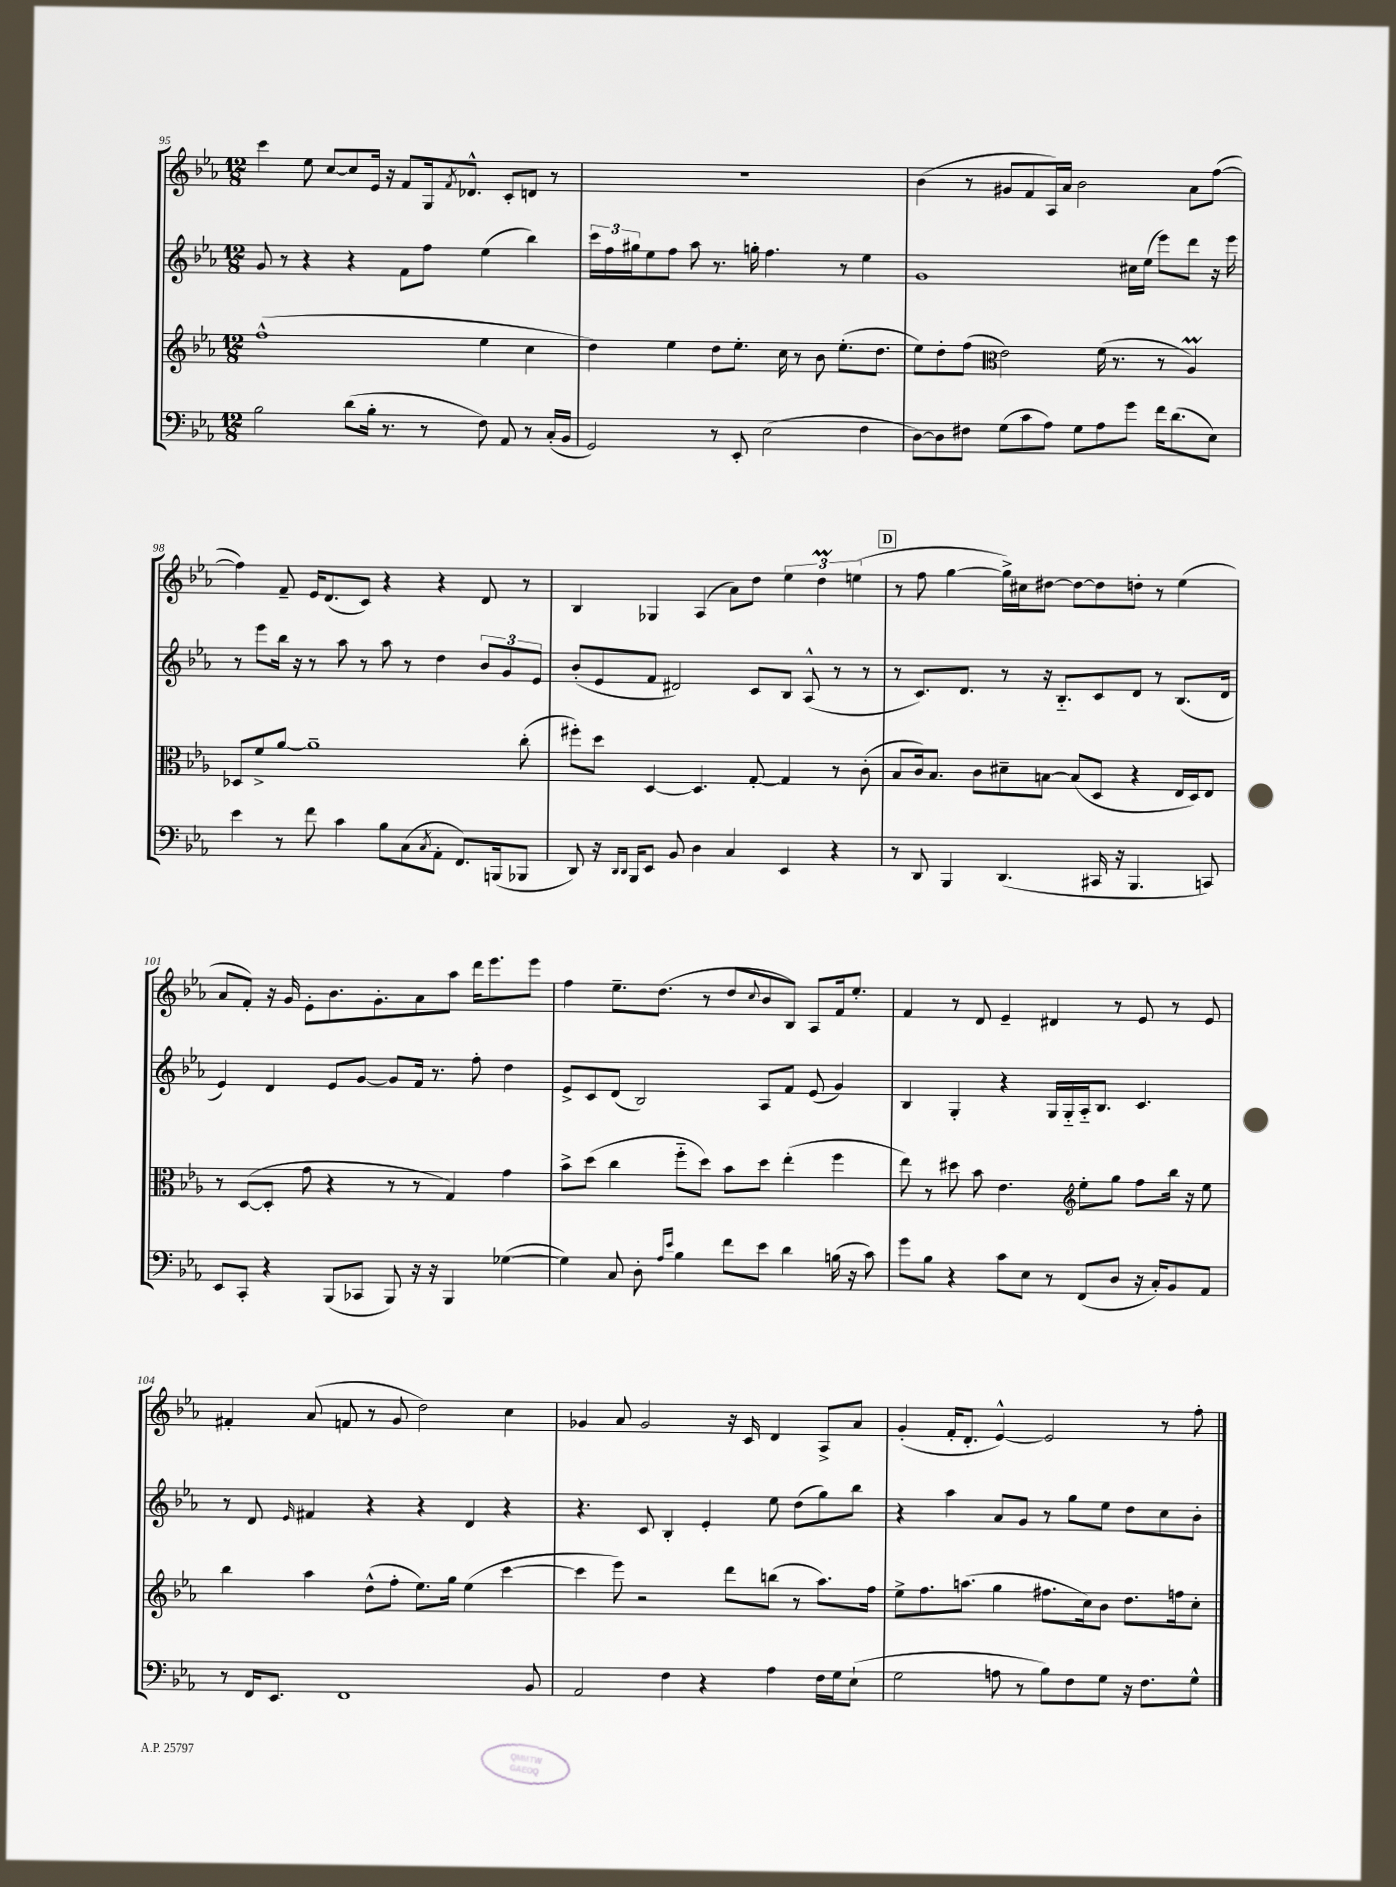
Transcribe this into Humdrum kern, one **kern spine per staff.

**kern	**kern	**kern	**kern
*staff4	*staff3	*staff2	*staff1
*clefF4	*clefG2	*clefG2	*clefG2
*k[b-e-a-]	*k[b-e-a-]	*k[b-e-a-]	*k[b-e-a-]
*M12/8	*M12/8	*M12/8	*M12/8
2B-	(1ff^^	8g	4ccc
.	.	8r	.
.	.	4r	8ee-
.	.	.	[8cc
(8d	.	4r	8cc]
16B-'	.	.	16e-
8.r	.	.	16r
.	.	8f	8f
8r	.	8ff	16G
.	.	.	8qf
.	.	.	8.d-^^
8F)	4ee-	(4ee-	.
8AA-	.	.	8c'
8r	4cc	4bb-)	8d
(16C'	.	.	8r
16BB-	.	.	.
=	=	=	=
2GG)	4dd)	24ccc	1.r
.	.	24ff	.
.	.	24gg#	.
.	.	8ee-	.
.	4ee-	8ff	.
.	.	8aa-	.
8r	8dd	8.r	.
8EE-'	8.ee-'	.	.
.	.	16gg'	.
(2E-	.	4.ff	.
.	16cc	.	.
.	8r	.	.
.	8b-	.	.
.	(8.ee-'	8r	.
4F	.	4ee-	.
.	8.dd	.	.
=	=	=	=
[8D)	8ee-)	1g	(4b-
8D]	8dd'	.	.
8F#	(8ff	.	8r
*	*clefC3	*	*
(8G	2e-)	.	8g#
8c	.	.	8f
8A-)	.	.	16A-)
.	.	.	16a-
8G	.	.	2b-
8A-	(16f	.	.
.	8.r	.	.
8g	.	16cc#	.
.	.	(16ee-	.
16f	8r	8eee-)	.
(8.d	.	.	.
.	4A-)	8ddd	8a-
8E-)	.	16r	([8ff
.	.	16eee-	.
=	=	=	=
4e-	8D-	8r	4ff])
.	8f^	8eee-	.
8r	[8a-	16bb-	8f~
.	.	16r	.
8f	1a-~]	8r	16e-
.	.	.	(8.d
4c	.	8aa-	.
.	.	8r	8c)
8B-	.	8aa-	4r
(8C	.	8r	.
8qC	.	.	.
8AA-'	.	4dd	4r
8.FF)	.	.	.
.	.	12b-	8d
(16BBB	.	.	.
.	.	12g	.
8BBB-	(8cc'	.	8r
.	.	12e-	.
=	=	=	=
8DD)	8ff#')	(8b-'	4B-
16r	8dd	8e-	.
16qqDD	.	.	.
16qqDD	.	.	.
16BBB-	.	.	.
8EE-	[4D	8f	4G-
8BB-	.	2d#)	.
4D	4.D]	.	(4A-
4C	.	.	8a-)
.	[8G'	8c	8dd
4EE-	4G]	8B-	6ee-
.	.	(8A-^^	.
.	.	.	6dd
4r	8r	8r	.
.	.	.	(6ee
.	(8c'	8r	.
=	=	=	=
8r	8B-	8r	8r
8DD	16c)	8.c)	8ff
.	8.B-	.	.
4BBB-	.	.	[4gg
.	.	8.d	.
.	8c	.	.
(4.DD	8d#~	8r	16gg^])
.	.	.	16cc#
.	[8B	16r	[8dd#
.	.	8.B-'~	.
.	(8B]	.	8dd#_
16CC#	8D	8c	8dd#]
16r	.	.	.
4.BBB-	4r	8d	8dd'
.	.	8r	8r
.	16E-	(8.B-	(4ee-
.	16D)	.	.
8CC)	8E-	.	.
.	.	16d	.
=	=	=	=
8EE-	8r	4e-)	8a-
8CC'	([8D	.	8f')
4r	8D']	4d	16r
.	.	.	16g
.	8g	.	8e-'
(8BBB-	4r	8e-	8.b-
8CC-	.	[8g	.
.	.	.	8.g'
8BBB-)	8r	8g]	.
16r	8r	16f	8a-
16r	.	8.r	.
4BBB-	4G)	.	8aa-
.	.	8ff'	16ddd
.	.	.	8.eee-
([4G-	4g	4dd	.
.	.	.	8eee-
=	=	=	=
4G-])	8b-^	8e-^	4ff
.	(8dd	8c	.
8C	4cc	(8d	8.ee-~
8D'	.	2B-)	.
.	.	.	(8.dd
16qqA-	.	.	.
16qqe-	.	.	.
4B-	8ff'~	.	.
.	8dd)	.	8r
8f	8b-	.	8dd
.	.	.	8qqcc
8e-	8dd	8A-	8b-
4d	(4ee-'	8f	8B-)
.	.	(8e-	8A-
(16B	4ff	4g)	16f
16r	.	.	8.ee-'
8c)	.	.	.
=	=	=	=
8g	8ee-)	4B-	4f
8B-	8r	.	.
4r	8dd#	4G'	8r
.	8b-	.	8d
8c	4.e-	4r	4e-~
8E-	.	.	.
8r	.	16G	4d#
.	.	16G'~	.
*	*clefG2	*	*
(8FF	8ee-'	16A-'~	.
.	.	8.B-	.
8D	8gg	.	8r
16r	8ff	4.c	8e-
16C')	.	.	.
8BB-	16bb-	.	8r
.	16r	.	.
8AA-	8ee-	.	8e-
=	=	=	=
8r	4bb-	8r	4f#'
16FF	.	8d	.
8.EE-	.	.	.
.	.	16qqe-	.
.	4aa-	4f#	(8a-
1FF	.	.	8f
.	(8dd^^	4r	8r
.	8ff'	.	8g
.	8.ee-)	4r	2dd)
.	16gg	.	.
.	(4ee-	4d	.
.	[4ccc	4r	4cc
8BB-	.	.	.
=	=	=	=
2AA-	4ccc]	4.r	4g-
.	8eee-)	.	8a-
.	2r	8c	2g-
4F	.	4B-'	.
4r	.	4e-'	.
.	8ddd	.	16r
.	.	.	16c
4A-	(8bb	8ee-	4d
.	8r	(8dd	.
16F	8.aa-)	8gg)	8A-^
16G	.	.	.
(8E-`	.	8bb-	8a-
.	16ff	.	.
=	=	=	=
2G	8ee-^	4r	(4g'
.	8.ff	.	.
.	.	4aa-	16f'
.	(8.aa	.	8.d'
8A	4gg	8a-	[4e-^^)
8r	.	8g	.
8B-)	8.ff#	8r	2e-]
8F	.	8gg	.
.	16cc)	.	.
8G	8b-	8ee-	.
16r	8.dd	8dd	.
8.F	.	.	.
.	.	8cc	8r
.	16ff	.	.
8G^^	8cc'	8b-'	8ff'
==	==	==	==
*-	*-	*-	*-
